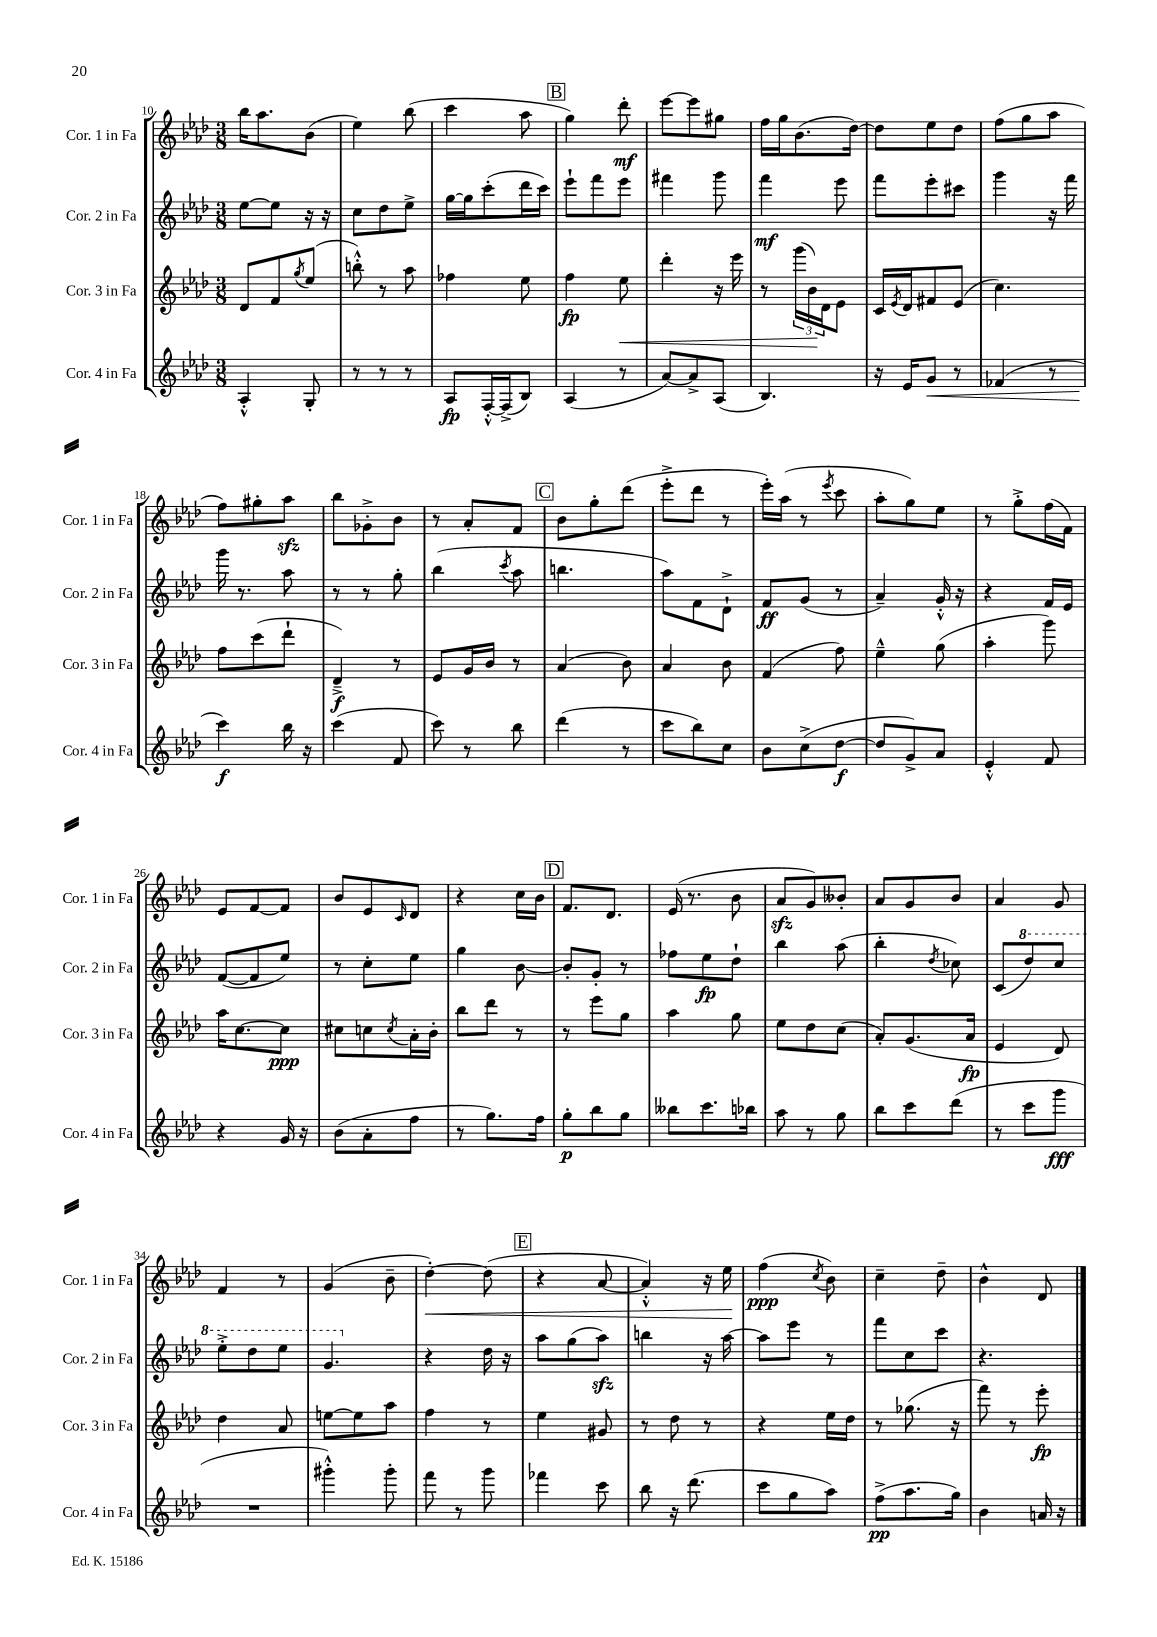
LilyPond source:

<<
\new StaffGroup <<
\new Staff = "s0" \with { instrumentName = "Cor. 1 in Fa" shortInstrumentName = "Cor. 1 in Fa" } {
    \clef treble \key aes \major \numericTimeSignature \time 3/8
    bes''16 aes''8. bes'8( |
    ees''4) bes''8( |
    c'''4 aes''8 |
    \mark \markup { \box "B" } g''4) des'''8-.\mf |
    ees'''8~ ees'''8 gis''8 |
    f''16 g''16 bes'8.( des''16~) |
    des''8 ees''8 des''8 |
    f''8( g''8 aes''8 |
    f''8) gis''8-. aes''8\sfz |
    bes''8 ges'8-.-> bes'8 |
    r8 aes'8-. f'8 |
    \mark \markup { \box "C" } bes'8 g''8-. des'''8( |
    ees'''8-.-> des'''8 r8 |
    ees'''16-.) aes''16( r8 \acciaccatura { ees'''8 } c'''8 |
    aes''8-. g''8) ees''8 |
    r8 g''8-.-> f''16( f'16) |
    ees'8 f'8~ f'8 |
    bes'8 ees'8 \grace { c'16 } des'8 |
    r4 c''16 bes'16 |
    \mark \markup { \box "D" } f'8. des'8. |
    ees'16( r8. bes'8 |
    aes'8\sfz g'8) beses'8-. |
    aes'8 g'8 bes'8 |
    aes'4 g'8 |
    f'4 r8 |
    g'4( bes'8-- |
    des''4~-.\<) des''8( |
    \mark \markup { \box "E" } r4 aes'8~ |
    aes'4-.-^) r16 ees''16\! |
    f''4\ppp( \acciaccatura { c''8 } bes'8) |
    c''4-- des''8-- |
    bes'4-^ des'8 \bar "|." |
}
\new Staff = "s1" \with { instrumentName = "Cor. 2 in Fa" shortInstrumentName = "Cor. 2 in Fa" } {
    \clef treble \key aes \major \numericTimeSignature \time 3/8
    ees''8~ ees''8 r16 r16 |
    c''8 des''8 ees''8-> |
    g''16~ g''16 c'''8-.( des'''16 c'''16) |
    \mark \markup { \box "B" } ees'''8-! f'''8 ees'''8 |
    fis'''4 g'''8 |
    f'''4\mf ees'''8 |
    f'''8 ees'''8-. cis'''8 |
    g'''4 r16 f'''16 |
    g'''16 r8. aes''8 |
    r8 r8 g''8-. |
    bes''4( \acciaccatura { c'''8 } aes''8 |
    \mark \markup { \box "C" } b''4. |
    aes''8) f'8 des'8-!-> |
    f'8\ff g'8( r8 |
    aes'4--) g'16-.-^ r16 |
    r4 f'16 ees'16 |
    f'8~( f'8 ees''8) |
    r8 c''8-. ees''8 |
    g''4 bes'8~ |
    \mark \markup { \box "D" } bes'8-. g'8-. r8 |
    fes''8 ees''8\fp des''8-! |
    bes''4 aes''8( |
    bes''4-. \acciaccatura { des''8 } ces''8) |
    c'8( \ottava #1 des'''8) c'''8 |
    ees'''8-.-> des'''8 ees'''8 |
    g''4. \ottava #0 |
    r4 des''16 r16 |
    \mark \markup { \box "E" } aes''8 g''8( aes''8\sfz) |
    b''4 r16 aes''16~ |
    aes''8 ees'''8 r8 |
    f'''8 c''8 c'''8 |
    r4. \bar "|." |
}
\new Staff = "s2" \with { instrumentName = "Cor. 3 in Fa" shortInstrumentName = "Cor. 3 in Fa" } {
    \clef treble \key aes \major \numericTimeSignature \time 3/8
    des'8 f'8 \acciaccatura { g''8 } ees''8( |
    b''8-.-^) r8 aes''8 |
    fes''4 ees''8 |
    \mark \markup { \box "B" } f''4\fp ees''8\< |
    des'''4-. r16 ees'''16 |
    r8 \tuplet 3/2 { g'''16( bes'16\!) des'16 } ees'8 |
    c'16 \acciaccatura { ees'8 } des'16 fis'8 ees'8( |
    c''4.) |
    f''8 c'''8( des'''8-! |
    des'4--->\f) r8 |
    ees'8 g'16 bes'16 r8 |
    \mark \markup { \box "C" } aes'4( bes'8) |
    aes'4 bes'8 |
    f'4( f''8) |
    ees''4---^ g''8( |
    aes''4-. g'''8) |
    aes''16 c''8.~ c''8\ppp |
    cis''8 c''8 \acciaccatura { c''8 } aes'16-. bes'16-. |
    bes''8 des'''8 r8 |
    \mark \markup { \box "D" } r8 ees'''8 g''8 |
    aes''4 g''8 |
    ees''8 des''8 c''8( |
    aes'8-.) g'8.( aes'16\fp |
    ees'4 des'8) |
    des''4 aes'8 |
    e''8~ e''8 aes''8 |
    f''4 r8 |
    \mark \markup { \box "E" } ees''4 gis'8 |
    r8 des''8 r8 |
    r4 ees''16 des''16 |
    r8 ges''8.( r16 |
    f'''8) r8 ees'''8-.\fp \bar "|." |
}
\new Staff = "s3" \with { instrumentName = "Cor. 4 in Fa" shortInstrumentName = "Cor. 4 in Fa" } {
    \clef treble \key aes \major \numericTimeSignature \time 3/8
    aes4-.-^ g8-. |
    r8 r8 r8 |
    aes8\fp f16~-.-^ f16->( bes8) |
    \mark \markup { \box "B" } aes4( r8 |
    aes'8~) aes'8-> aes8( |
    bes4.) |
    r16 ees'16 g'8\< r8 |
    fes'4( r8 |
    c'''4\f\!) bes''16 r16 |
    c'''4( f'8 |
    c'''8) r8 bes''8 |
    \mark \markup { \box "C" } des'''4( r8 |
    c'''8 bes''8) c''8 |
    bes'8 c''8->( des''8~\f |
    des''8 g'8->) aes'8 |
    ees'4-.-^ f'8 |
    r4 g'16 r16 |
    bes'8( aes'8-. f''8 |
    r8 g''8.) f''16 |
    \mark \markup { \box "D" } g''8-.\p bes''8 g''8 |
    beses''8 c'''8. bes''16 |
    aes''8 r8 g''8 |
    bes''8 c'''8 des'''8( |
    r8 c'''8 g'''8\fff |
    R4. |
    gis'''4-.-^) gis'''8-. |
    f'''8 r8 g'''8 |
    \mark \markup { \box "E" } fes'''4 c'''8 |
    bes''8 r16 des'''8.( |
    c'''8 g''8 aes''8) |
    f''8->\pp( aes''8. g''16) |
    bes'4 a'16 r16 \bar "|." |
}
>>
>>
\layout { \context { \Score currentBarNumber = #10 } }
